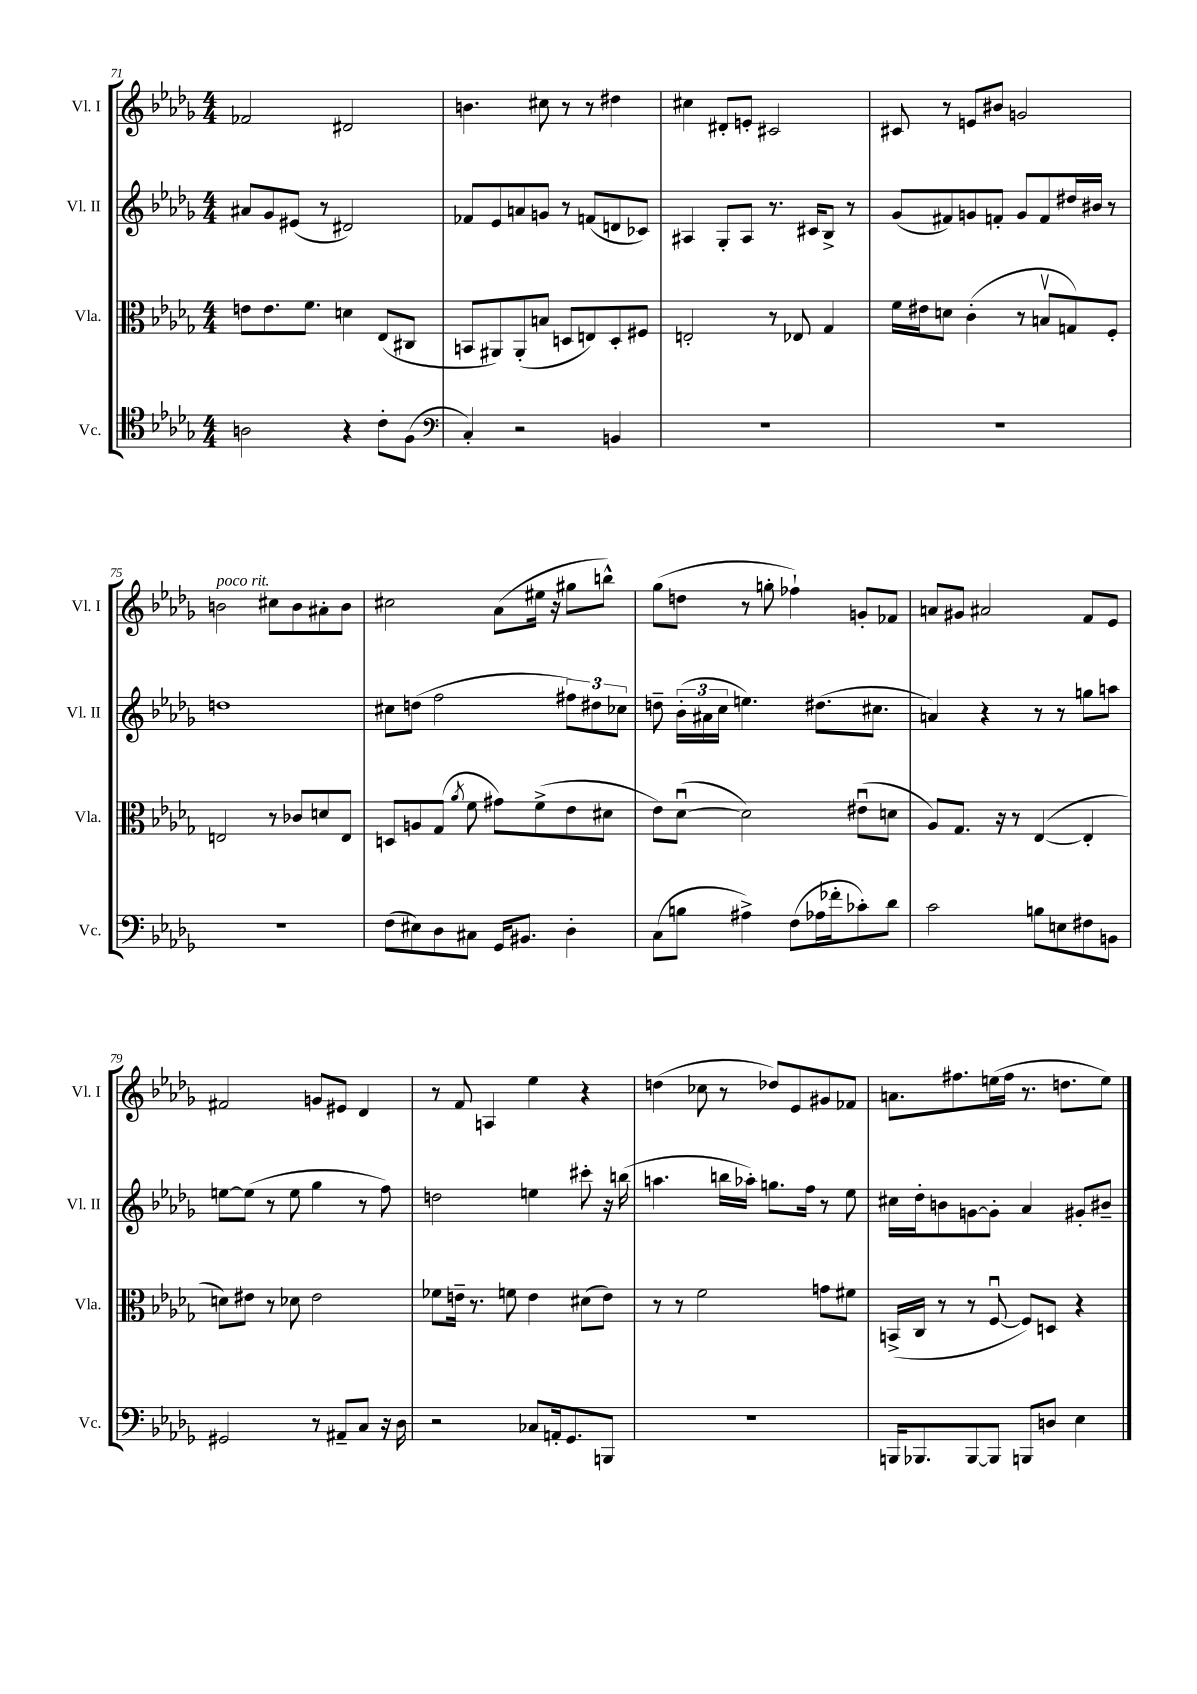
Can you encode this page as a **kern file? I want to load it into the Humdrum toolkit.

**kern	**kern	**kern	**kern
*staff4	*staff3	*staff2	*staff1
*clefC4	*clefC3	*clefG2	*clefG2
*k[b-e-a-d-g-]	*k[b-e-a-d-g-]	*k[b-e-a-d-g-]	*k[b-e-a-d-g-]
*M4/4	*M4/4	*M4/4	*M4/4
2A	8e	8a#	2f-
.	8.e	8g-	.
.	.	(8e#	.
.	8.f	.	.
.	.	8r	.
4r	4d	2d#)	2d#
8c'	(8E-	.	.
(8F	8C#	.	.
=	=	=	=
*clefF4	*	*	*
4C')	8BB	8f-	4.b
.	8AA#)	8e-	.
2r	(8AA#'	8a	.
.	8B	8g	8cc#
.	8D	8r	8r
.	8E)	(8f	8r
4BB	8D'	8d	4dd#
.	8F#	8c-)	.
=	=	=	=
1r	2E'	4A#	4cc#
.	.	8G-'	8d#'
.	.	8A#	8e'
.	8r	8.r	2c#
.	8E-	.	.
.	.	16c#	.
.	4G-	8B-^	.
.	.	8r	.
=	=	=	=
1r	16f	(8g-	8c#
.	16e#	.	.
.	8d	8f#)	8r
.	(4c'	8g	8e
.	.	8f'	8b#
.	8r	8g	2g
.	8Bv	8f	.
.	8G)	16dd#	.
.	.	16b#	.
.	8F'	8r	.
=	=	=	=
1r	2E	1dd	2b
.	8r	.	8cc#
.	8c-	.	8b
.	8d	.	8a#'
.	8E	.	8b
=	=	=	=
(8F	8D	8cc#	2cc#
8E#)	8A	(8dd	.
8D-	(8G-	2ff	.
.	8qa-	.	.
8C#	8f	.	.
16GG-	8g#)	.	(8a-
8.BB#	.	.	.
.	(8f^	.	16ee#
.	.	.	16r
4D-'	8e-	12ff#)	8gg#
.	.	12dd#	.
.	8d#	.	8bb^^)
.	.	12cc-	.
=	=	=	=
(8C	8e-)	8dd~	(8gg-
8B	([8d-u	(24b-'	8dd
.	.	24a#	.
.	.	24cc	.
4A#^)	2d-])	4.ee)	8r
.	.	.	8gg'
(8F	.	.	4ff-`)
16A-	.	(8.dd#	.
16f-'	.	.	.
8c-')	(8e#u	.	8g'
.	.	8.cc#	.
8d-	8d	.	8f-
=	=	=	=
2c	8A-)	4a)	8a
.	8.G-	.	8g#
.	.	4r	2a#
.	16r	.	.
.	8r	.	.
8B	([4E-	8r	.
8E	.	8r	.
8F#	4E-']	8gg	8f
8BB	.	8aa	8e-
=	=	=	=
2GG#	8d)	[8ee	2f#
.	8e#	(8ee]	.
.	8r	8r	.
.	8d-	8ee	.
8r	2e#	4gg-	8g
8AA#~	.	.	8e#
8C	.	8r	4d-
16r	.	8ff)	.
16D-	.	.	.
=	=	=	=
2r	8f-	2dd	8r
.	16e~	.	8f
.	8.r	.	.
.	.	.	4A
.	8f	.	.
8C-	4e	4ee	4ee-
16AA'	.	.	.
8.GG-	.	.	.
.	(8d#	8ccc#'	4r
8BBB	8e)	16r	.
.	.	(16bb	.
=	=	=	=
1r	8r	4.aa	(4dd
.	8r	.	.
.	2f	.	8cc-
.	.	16bb	8r
.	.	16aa-')	.
.	.	8.gg	8dd-)
.	.	.	8e-
.	.	16ff	.
.	8g	8r	8g#
.	8f#	8ee-	8f-
=	=	=	=
16BBB	(16BB^	16cc#	8.a
8.BBB-	16C	16dd-'	.
.	8r	8b	.
.	.	.	8.ff#
[8BBB-	8r	[8g	.
8BBB-]	[8Fu	8g']	(16ee
.	.	.	16ff#
8BBB	8F])	4a-	8.r
8D	8D	.	.
.	.	.	8.dd
4E-	4r	8g#'	.
.	.	8b#~	8ee)
==	==	==	==
*-	*-	*-	*-
